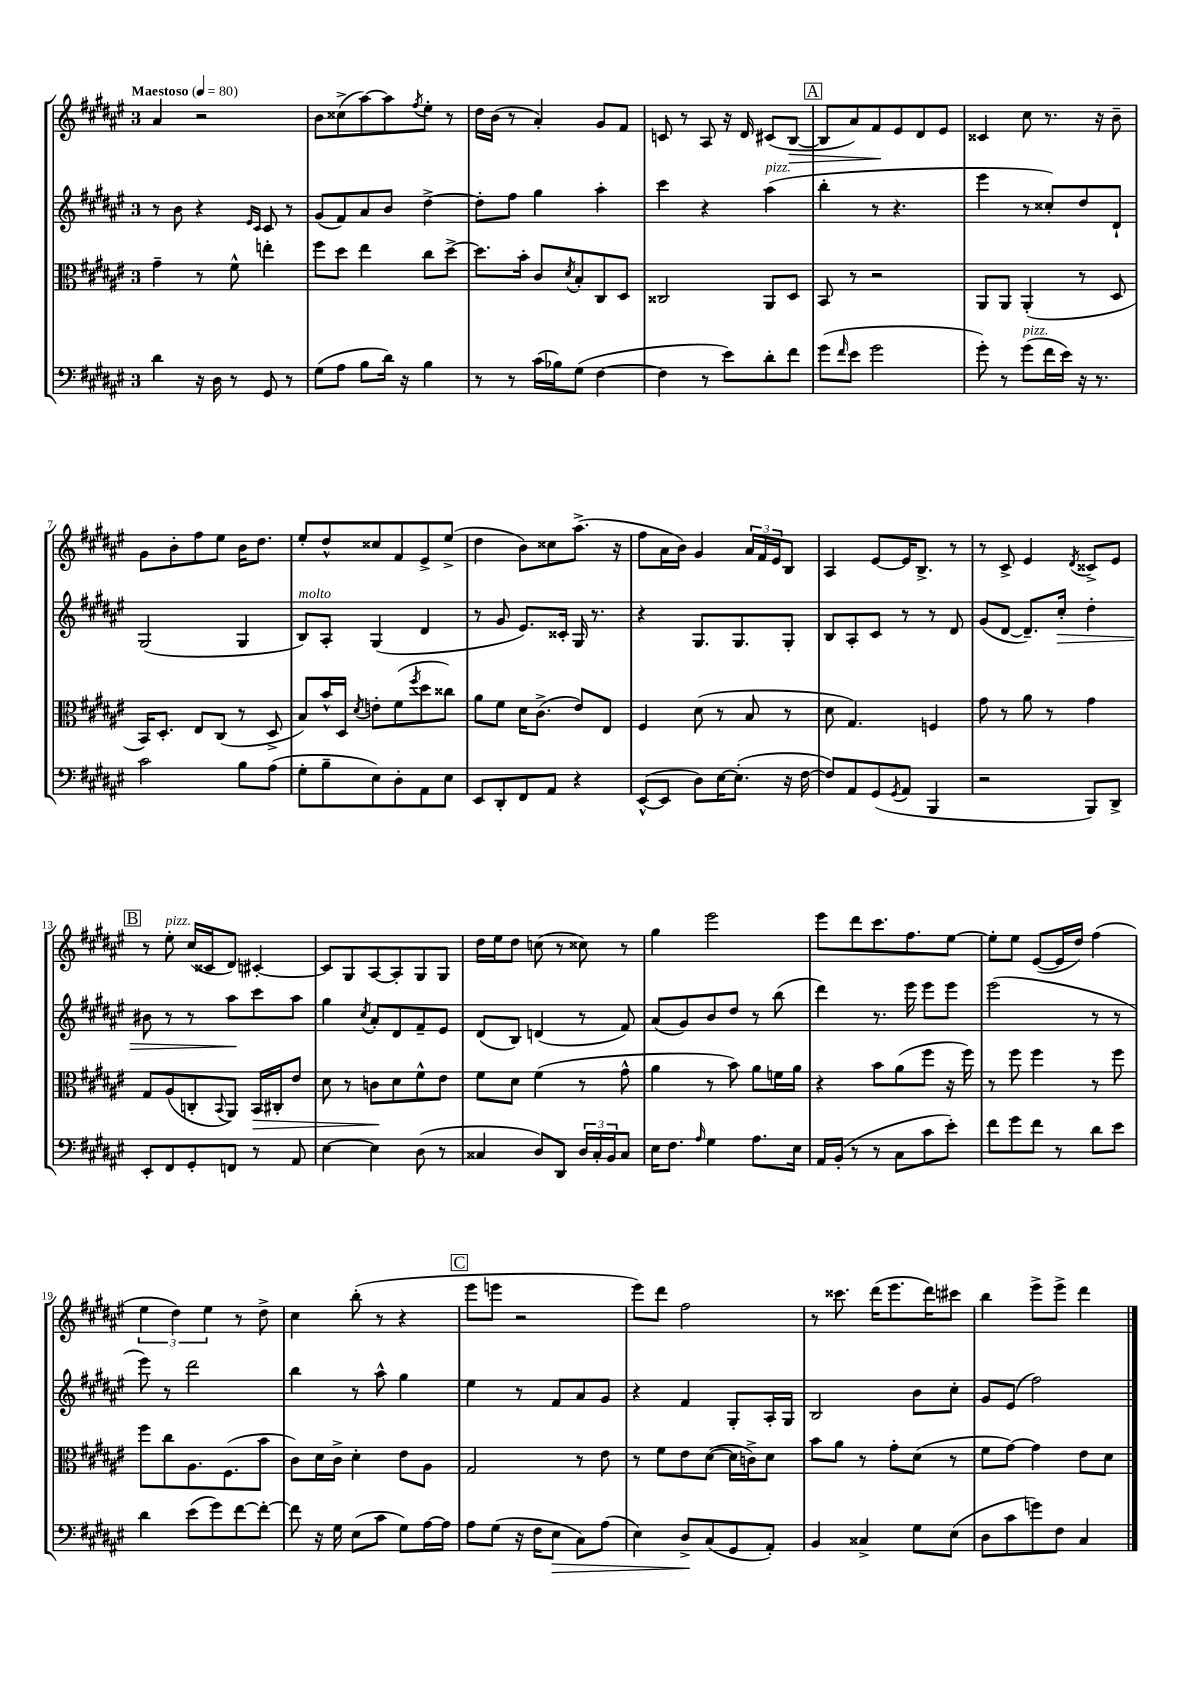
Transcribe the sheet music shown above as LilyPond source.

<<
\new StaffGroup <<
\new Staff = "s0" {
    \clef treble \key fis \major \once \override Staff.TimeSignature.style = #'single-digit \time 3/4 \tempo "Maestoso" 4 = 80
    ais'4 r2 |
    b'8 cisis''8->( ais''8~) ais''8 \acciaccatura { fis''8 } eis''8-. r8 |
    dis''16 b'16( r8 ais'4-.) gis'8 fis'8 |
    c'8 r8 ais8 r16 dis'16 cis'8( b8~\> |
    \mark \markup { \box "A" } b8 ais'8) fis'8\! eis'8 dis'8 eis'8 |
    cisis'4 cis''8 r8. r16 b'8-- |
    gis'8 b'8-. fis''8 eis''8 b'16 dis''8. |
    eis''8-. dis''8-^ cisis''8 fis'8 eis'8-> eis''8->( |
    dis''4 b'8) cisis''8 ais''8.->( r16 |
    fis''8 ais'16 b'16) gis'4 \tuplet 3/2 { ais'16 fis'16 eis'16 } b8 |
    ais4 eis'8~ eis'16 b8.-> r8 |
    r8 cis'8-> eis'4 \acciaccatura { dis'8 } cisis'8-> eis'8 |
    \mark \markup { \box "B" } r8 eis''8-.^\markup { \italic "pizz." } cis''16( cisis'16 dis'8) cis'4~-. |
    cis'8 gis8 ais8~ ais8-. gis8 gis8 |
    dis''16 eis''16 dis''8 c''8( r8 cisis''8) r8 |
    gis''4 eis'''2 |
    eis'''8 dis'''8 cis'''8. fis''8. eis''8~ |
    eis''8-. eis''8 eis'8~( eis'16 dis''16) fis''4( |
    \tuplet 3/2 { eis''4 dis''4) eis''4 } r8 dis''8-> |
    cis''4 b''8-.( r8 r4 |
    \mark \markup { \box "C" } eis'''8 e'''8 r2 |
    eis'''8) dis'''8 fis''2 |
    r8 cisis'''8. dis'''16( eis'''8. dis'''16) cis'''8 |
    b''4 eis'''8-> eis'''8-> dis'''4 \bar "|." |
}
\new Staff = "s1" {
    \clef treble \key fis \major \once \override Staff.TimeSignature.style = #'single-digit \time 3/4
    r8 b'8 r4 \grace { eis'16 cis'16 } cis'8 r8 |
    gis'8( fis'8) ais'8 b'8 dis''4~-> |
    dis''8-. fis''8 gis''4 ais''4-. |
    cis'''4 r4 ais''4^\markup { \italic "pizz." }( |
    \mark \markup { \box "A" } b''4-. r8 r4. |
    eis'''4 r8 cisis''8-.) dis''8 dis'8-! |
    gis2( gis4 |
    b8^\markup { \italic "molto" }) ais8-. gis4( dis'4 |
    r8 gis'8 eis'8.) cisis'16-. gis16 r8. |
    r4 gis8. gis8. gis8-. |
    b8 ais8-. cis'8 r8 r8 dis'8 |
    gis'8( dis'8~ dis'8.--) cis''16-.\> dis''4-. |
    \mark \markup { \box "B" } bis'8 r8 r8 ais''8\! cis'''8 ais''8 |
    gis''4 \acciaccatura { cis''8 } ais'8-. dis'8 fis'8-- eis'8 |
    dis'8( b8) d'4( r8 fis'8) |
    ais'8( gis'8) b'8 dis''8 r8 b''8( |
    dis'''4) r8. eis'''16 eis'''8 eis'''8 |
    eis'''2( r8 r8 |
    eis'''8) r8 dis'''2 |
    b''4 r8 ais''8-^ gis''4 |
    \mark \markup { \box "C" } eis''4 r8 fis'8 ais'8 gis'8 |
    r4 fis'4 gis8-. ais16-. gis16 |
    b2 b'8 cis''8-. |
    gis'8 eis'8( fis''2) \bar "|." |
}
\new Staff = "s2" {
    \clef alto \key fis \major \once \override Staff.TimeSignature.style = #'single-digit \time 3/4
    gis'4-- r8 fis'8-^ e''4-. |
    fis''8 dis''8 eis''4 cis''8 dis''8~-> |
    dis''8. b'16-. cis'8 \acciaccatura { dis'8 } b8-. cis8 dis8 |
    cisis2 ais,8 dis8 |
    \mark \markup { \box "A" } b,8 r8 r2 |
    ais,8 ais,8 ais,4-.( r8 dis8 |
    b,16) dis8.-. eis8 cis8( r8 dis8-> |
    b8) b'16-^ dis16 \acciaccatura { dis'8 } e'8-. fis'8( \acciaccatura { fis''8 } dis''8 cisis''8) |
    ais'8 fis'8 dis'16 cis'8.->( eis'8) eis8 |
    fis4 dis'8( r8 b8 r8 |
    dis'8 gis4.) f4 |
    gis'8 r8 ais'8 r8 gis'4 |
    \mark \markup { \box "B" } gis8 ais8( c8-. \appoggiatura { b,8 } ais,8) b,16\> cis16-. eis'8 |
    dis'8 r8 c'8\! dis'8 fis'8-^ eis'8 |
    fis'8 dis'8 fis'4( r8 gis'8-^ |
    ais'4 r8 b'8) ais'8 f'16 ais'16 |
    r4 b'8 ais'8( fis''8 r16 fis''16) |
    r8 fis''8 fis''4 r8 fis''8 |
    fis''8 cis''8 ais8. fis8.( b'8 |
    cis'8) dis'16 cis'16-> dis'4-. eis'8 ais8 |
    \mark \markup { \box "C" } gis2 r8 eis'8 |
    r8 fis'8 eis'8 dis'8~( dis'16 c'16->) dis'8 |
    b'8 ais'8 r8 gis'8-. dis'8( r8 |
    fis'8 gis'8~) gis'4 eis'8 dis'8 \bar "|." |
}
\new Staff = "s3" {
    \clef bass \key fis \major \once \override Staff.TimeSignature.style = #'single-digit \time 3/4
    dis'4 r16 dis16 r8 gis,8 r8 |
    gis8( ais8 b8 dis'16) r16 b4 |
    r8 r8 cis'16( bes16) gis8( fis4~ |
    fis4 r8 eis'8) dis'8-. fis'8 |
    \mark \markup { \box "A" } gis'8( \grace { fis'16 } eis'8 gis'2 |
    gis'8-.) r8 gis'8^\markup { \italic "pizz." }( fis'16 eis'16) r16 r8. |
    cis'2 b8 ais8( |
    gis8-. b8-- eis8) dis8-. ais,8 eis8 |
    eis,8 dis,8-. fis,8 ais,8 r4 |
    eis,8~-^( eis,8 dis8) eis16~ eis8.-.( r16 fis16~ |
    fis8) ais,8 gis,8( \acciaccatura { gis,8 } ais,8 b,,4 |
    r2 b,,8) dis,8-> |
    \mark \markup { \box "B" } eis,8-. fis,8 gis,8-. f,8 r8 ais,8 |
    eis4~ eis4 dis8( r8 |
    cisis4 dis8) dis,8 \tuplet 3/2 { dis16 cisis16-. b,16 } cisis8 |
    eis16 fis8. \grace { ais16 } gis4 ais8. eis16 |
    ais,16 b,16-.( r8 r8 cis8 cis'8 eis'8-.) |
    fis'8 gis'8 fis'8 r8 dis'8 eis'8 |
    dis'4 eis'8( gis'8) fis'8~ fis'8~-. |
    fis'8 r16 gis16 eis8( cis'8 gis8) ais16~ ais16 |
    \mark \markup { \box "C" } ais8 gis8( r16 fis16 eis8\> cis8) ais8( |
    eis4) dis8->\! cis8( gis,8 ais,8-.) |
    b,4 cisis4-> gis8 eis8( |
    dis8 cis'8 g'8) fis8 cis4 \bar "|." |
}
>>
>>
